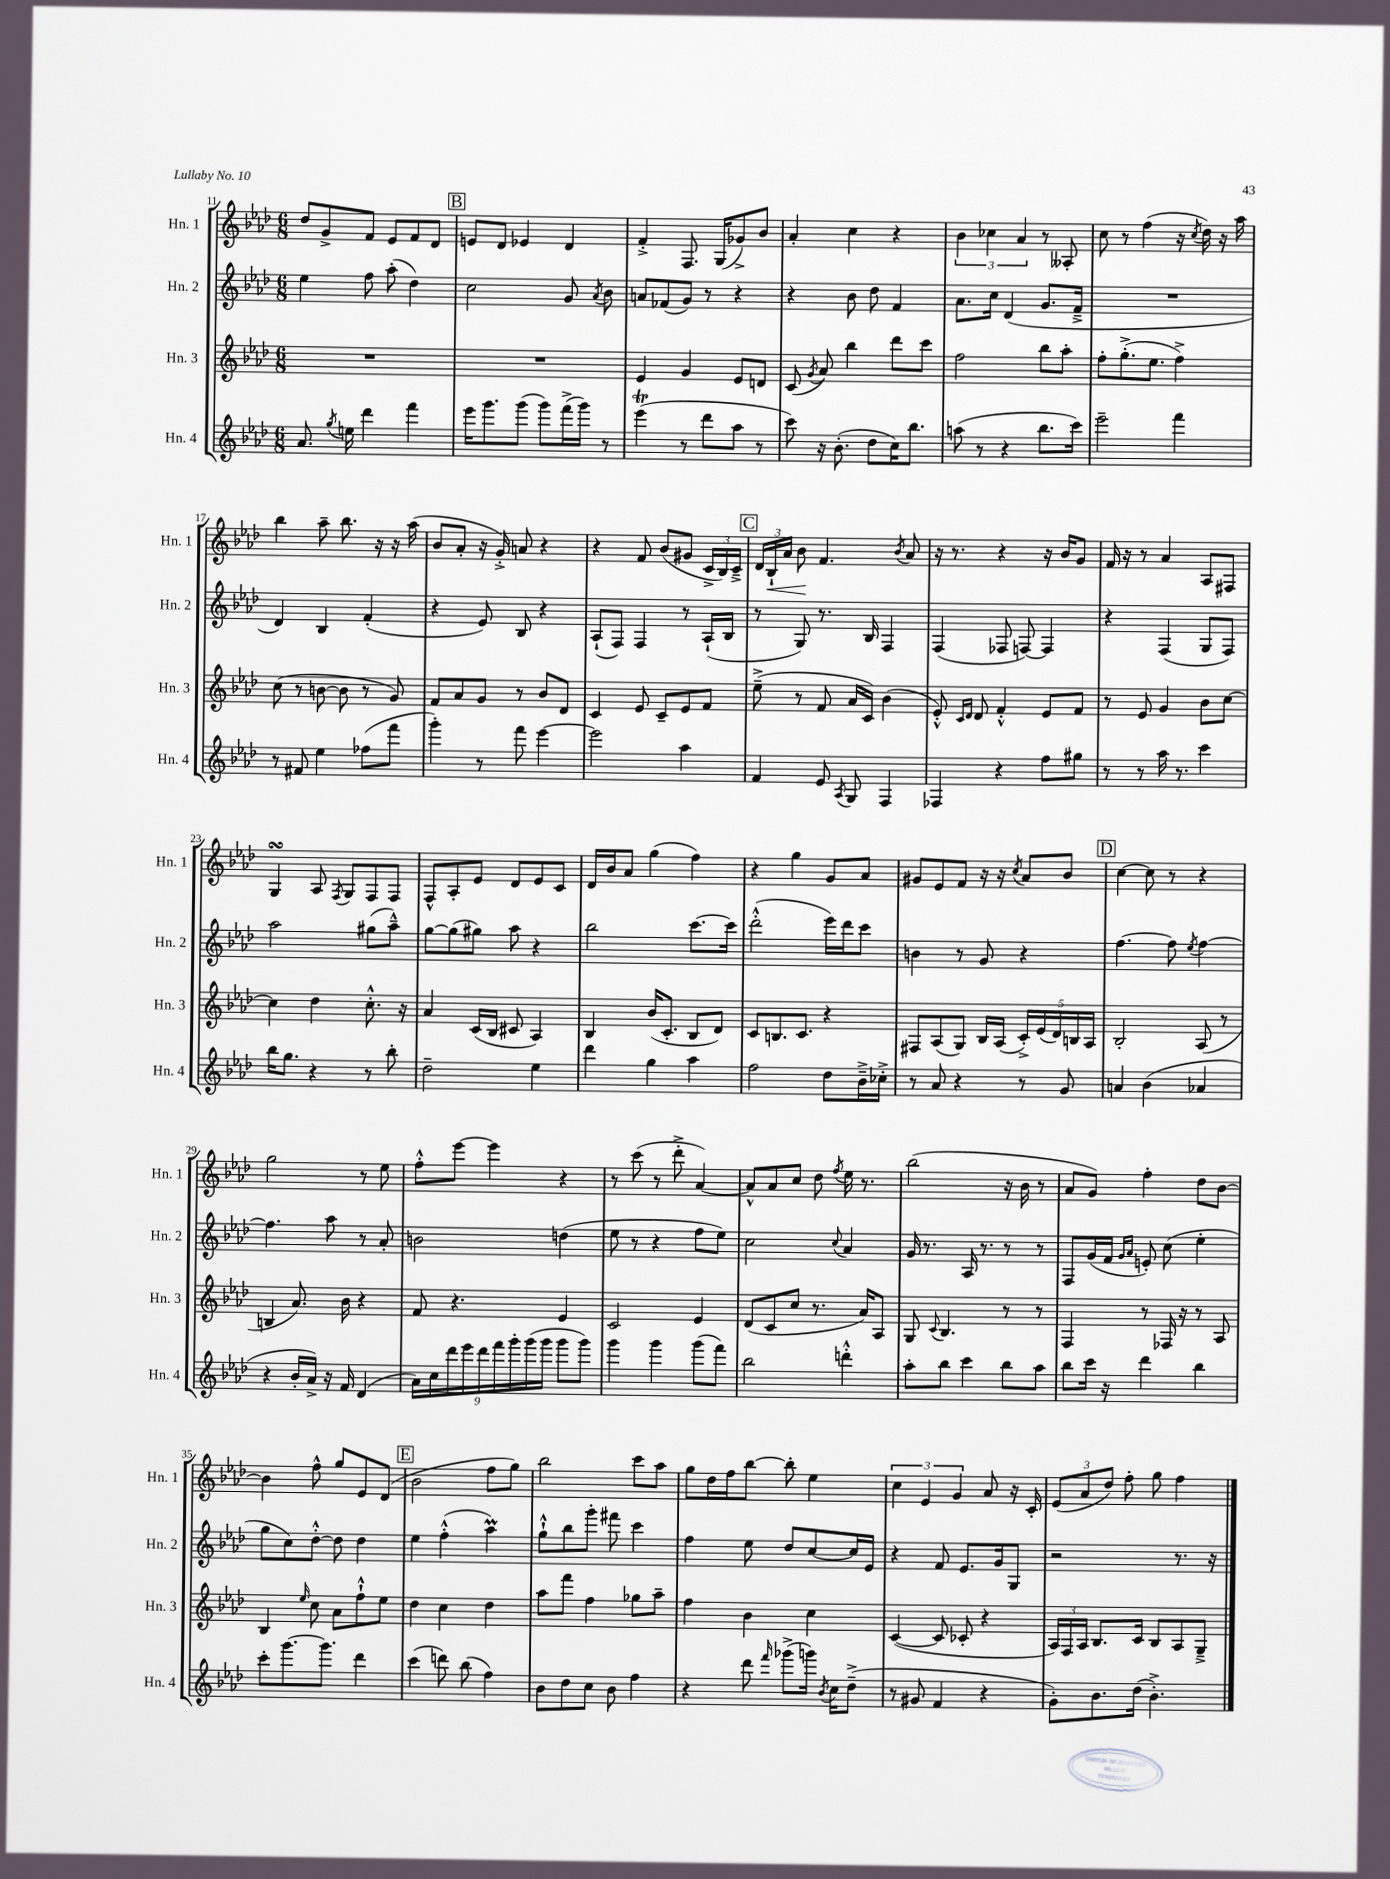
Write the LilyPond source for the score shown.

<<
\new StaffGroup <<
\new Staff = "s0" \with { instrumentName = "Hn. 1" shortInstrumentName = "Hn. 1" } {
    \clef treble \key aes \major \numericTimeSignature \time 6/8
    \autoBeamOff des''8[ g'8-> f'8] ees'8[ f'8 des'8] |
    \mark \markup { \box "B" } e'8[ des'8] ees'4 des'4 |
    f'4-.-> f8. g16[( ges'8->) bes'8] |
    aes'4-. c''4 r4 |
    \tuplet 3/2 { bes'4 ces''4 aes'4 } r8 aeses8-. |
    c''8 r8 f''4( r16 \acciaccatura { c''8 } des''16) r16 aes''16 |
    bes''4 aes''8-- bes''8. r16 r16 aes''16( |
    bes'8[ aes'8]-. r16 g'16-.->) a'8 r4 |
    r4 f'8 bes'8[( gis'8] \tuplet 3/2 { c'16[-> bes16) c'16]---> } |
    \mark \markup { \box "C" } \tuplet 3/2 { des'16[ bes16-!\< aes'16] } bes'8\! f'4. \acciaccatura { bes'8 } aes'8 |
    r16 r8. r4 r16 bes'16[ g'8] |
    f'16 r16 r8 aes'4 aes8[ fis8] |
    g4\turn aes8 \acciaccatura { f8 } g8[ f8 f8] |
    f8[-^ aes8-. ees'8] des'8[ ees'8 c'8] |
    des'16[ bes'16 aes'8] g''4( f''4) |
    r4 g''4 g'8[ aes'8] |
    gis'8[ ees'8 f'8] r16 r16 \acciaccatura { c''8 } aes'8[ bes'8] |
    \mark \markup { \box "D" } c''4~ c''8 r8 r4 |
    g''2 r8 ees''8 |
    f''8[-.-^ ees'''8]~ ees'''4 r4 |
    r8 c'''8( r8 des'''8-.-> aes'4~) |
    aes'8[-^ aes'8 c''8] des''8 \acciaccatura { f''8 } ees''16 r8. |
    bes''2( r16 bes'16 r8 |
    aes'8[ g'8]) f''4-. des''8[ bes'8]~ |
    bes'4 f''8-^ g''8[ ees'8 des'8]( |
    \mark \markup { \box "E" } bes'2 f''8[ g''8]) |
    bes''2 c'''8[ aes''8] |
    g''8[ des''16 f''16 bes''8]~ bes''8-. ees''4 |
    \tuplet 3/2 { c''4 ees'4 g'4 } aes'8 r16 c'16-. |
    \tuplet 3/2 { ees'8[( aes'8 des''8]) } f''8-. g''8 f''4 \bar "|." |
}
\new Staff = "s1" \with { instrumentName = "Hn. 2" shortInstrumentName = "Hn. 2" } {
    \clef treble \key aes \major \numericTimeSignature \time 6/8
    \autoBeamOff ees''4 f''8 aes''8-.( des''4) |
    \mark \markup { \box "B" } c''2 g'8 \acciaccatura { aes'8 } bes'8 |
    a'8[ fes'8( g'8]) r8 r4 |
    r4 bes'8 des''8 f'4 |
    aes'8.[ c''16] des'4( g'8.[ f'16]---> |
    R2. |
    des'4) bes4 f'4-.( |
    r4 ees'8) bes8 r4 |
    aes8[-!( f8]) f4 r8 aes16[-!( bes16] |
    \mark \markup { \box "C" } r8 g8) r8. bes16 f4 |
    f4( fes8 f8~) f4 |
    r4 f4( g8[ f8]) |
    aes''2 gis''8[( aes''8]---^) |
    g''8[~ g''8( gis''8]) aes''8 r4 |
    bes''2 c'''8.[~ c'''16] |
    des'''2-.-^( ees'''16[) des'''16 c'''8] |
    b'4 r8 g'8 r4 |
    \mark \markup { \box "D" } f''4.~ f''8 \acciaccatura { ees''8 } f''4~ |
    f''4. aes''8 r8 aes'8-. |
    b'2 d''4( |
    ees''8 r8 r4 f''8[ ees''8]) |
    c''2 \appoggiatura { c''8 } aes'4 |
    g'16 r8. aes16 r8. r8 r8 |
    f8[ g'16( f'16] \grace { g'16[ aes'16] } e'8-.) c''8( ees''4-. |
    g''8[ c''8) des''8]~-.-^ des''8 des''4 |
    \mark \markup { \box "E" } ees''4 f''4-.-^( aes''4\prall) |
    g''8[-!-^ bes''8 g'''8]-. fis'''8 c'''4 |
    f''4 ees''8 des''8[ c''8~ c''16 ees'16] |
    r4 f'8 ees'8.[ g'16 g8] |
    r2 r8. r16 \bar "|." |
}
\new Staff = "s2" \with { instrumentName = "Hn. 3" shortInstrumentName = "Hn. 3" } {
    \clef treble \key aes \major \numericTimeSignature \time 6/8
    \autoBeamOff R2. |
    \mark \markup { \box "B" } R2. |
    ees'4 g'4 ees'8[ d'8] |
    c'8( \acciaccatura { g'8 } aes'8) bes''4 des'''8[ c'''8] |
    f''2 bes''8[ aes''8]-. |
    f''8[-. g''8.-.->( ees''8.] f''4->) |
    c''8( r8 b'8~ b'8 r8 g'8) |
    f'8[ aes'8 g'8] r8 bes'8[ des'8] |
    c'4 ees'8 c'8[-- ees'8 f'8] |
    \mark \markup { \box "C" } ees''8--->( r8 f'8 aes'16[ c'16]) bes'4( |
    ees'8-.-^) \grace { c'16[ des'16] } des'8 f'4-.-^ ees'8[ f'8] |
    r8 ees'8 g'4 bes'8[ c''8]~ |
    c''4 des''4 c''8.-.-^ r16 |
    aes'4 c'16[( bes16] cis'8 aes4) |
    bes4 bes'16[( c'8.]-. bes8[ des'8]) |
    c'8[ b8. c'8.] r4 |
    fis8[ aes8( g8]) bes16[ aes16]( \tuplet 5/4 { c'16[-.->) ees'16( des'16) b16 aes16] } |
    \mark \markup { \box "D" } bes2-. aes8( r8 |
    b4 aes'8.) bes'16 r4 |
    f'8 r4. ees'4 |
    c'2 ees'4 |
    des'8[( c'8 c''8] r8. aes'16[) aes8] |
    g8 \appoggiatura { c'8 } bes4. r8 r8 |
    f4 r8 fes16 r16 r8 aes8 |
    bes4 \grace { ees''16 } c''8 aes'8[ f''8-!-^ ees''8] |
    \mark \markup { \box "E" } des''4 c''4 des''4 |
    aes''8[ f'''8] f''4 ges''8[ aes''8]-- |
    f''4 bes'4 c''4 |
    c'4~( c'8 ces'8-. r4 |
    \tuplet 3/2 { aes16[) f16 aes16] } bes8.[ c'16] bes8[ aes8 g8]---> \bar "|." |
}
\new Staff = "s3" \with { instrumentName = "Hn. 4" shortInstrumentName = "Hn. 4" } {
    \clef treble \key aes \major \numericTimeSignature \time 6/8
    \autoBeamOff aes'8. \acciaccatura { g''8 } e''16 des'''4 f'''4 |
    \mark \markup { \box "B" } ees'''16[ g'''8. g'''8]( g'''8[) f'''16->( g'''16]) r8 |
    ees'''4\trill( r8 des'''8[ aes''8] r8 |
    c'''8) r16 bes'8.-.( des''8[ c''16) bes''8.] |
    a''8( r8 r4 bes''8.[ c'''16]) |
    ees'''2-- f'''4 |
    r8 fis'8 ees''4 fes''8[( f'''8] |
    g'''4-.) r8 f'''8 ees'''4~ |
    ees'''2 aes''4 |
    \mark \markup { \box "C" } f'4 ees'8 \acciaccatura { aes8 } g8 f4 |
    fes4 r4 f''8[ gis''8] |
    r8 r8 aes''16 r8. c'''4 |
    bes''16[ g''8.] r4 r8 bes''8-. |
    des''2-- ees''4 |
    des'''4 g''4 aes''4 |
    f''2 des''8[ bes'16---> ces''16]-.-> |
    r8 aes'8 r4 r8 g'8 |
    \mark \markup { \box "D" } a'4 bes'4( aes'4 |
    r4 bes'16[-. aes'16]->) r16 f'16 des'4( |
    \tuplet 9/8 { aes'16[) c''16 des'''16 ees'''16 des'''16 f'''16 g'''16-. g'''16( g'''16] } g'''8[ g'''8]) |
    g'''4 g'''4 g'''8[( f'''8]) |
    bes''2 d'''4-.-^ |
    aes''8[-. bes''8] c'''4 bes''8[ aes''8] |
    bes''8[ c'''16] r16 des'''4 bes''4 |
    c'''8[-. g'''8.~ g'''8.] des'''4 |
    \mark \markup { \box "E" } c'''4( d'''8) bes''8( f''4) |
    bes'8[ des''8 c''8] bes'8 f''4 |
    r4 des'''8 \grace { f'''16 } ges'''8[->( g'''16]) \acciaccatura { bes'8 } c''16[ des''8]--->( |
    r8 gis'8 f'4 r4 |
    g'8[-.) bes'8. des''16]( bes'4.-.->) \bar "|." |
}
>>
>>
\layout { \context { \Score currentBarNumber = #11 } }
